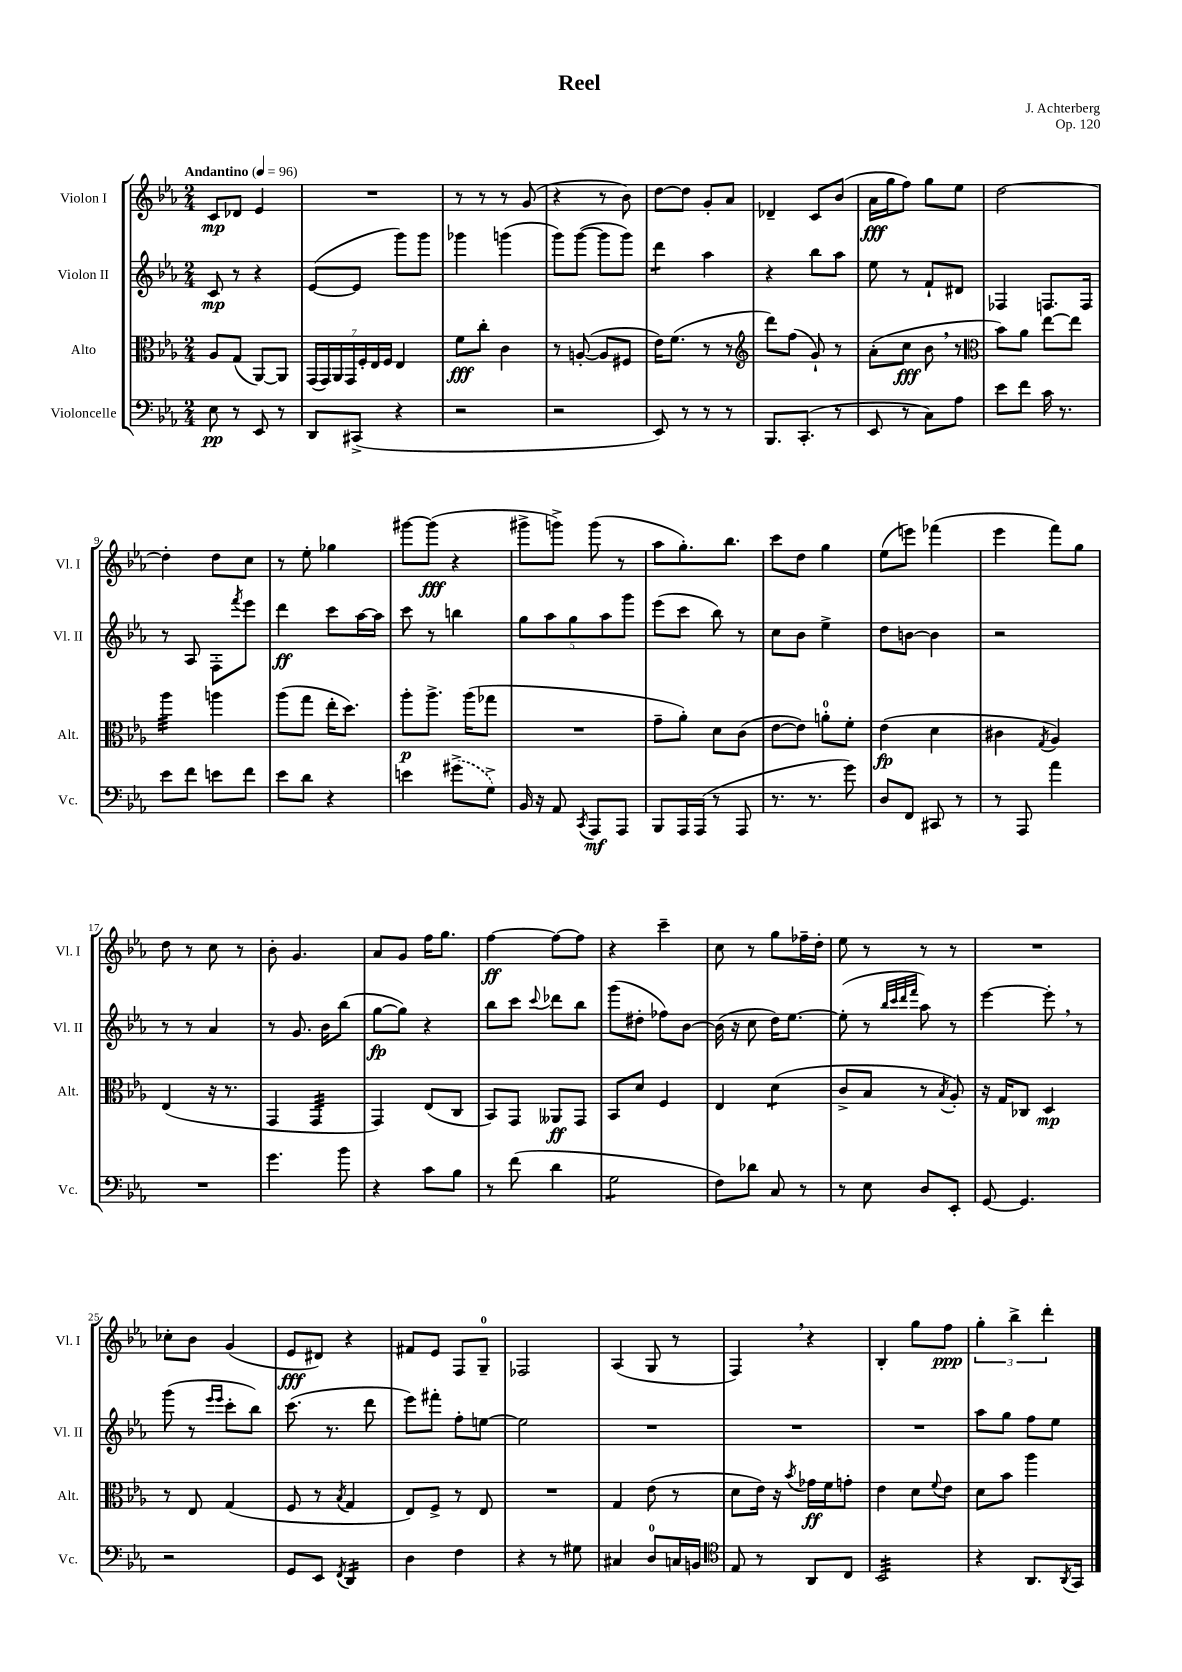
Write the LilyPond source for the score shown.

\header { title = "Reel" composer = "J. Achterberg" opus = "Op. 120" }
<<
\new StaffGroup <<
\new Staff = "s0" \with { instrumentName = "Violon I" shortInstrumentName = "Vl. I" } {
    \clef treble \key ees \major \numericTimeSignature \time 2/4 \tempo "Andantino" 4 = 96
    c'8\mp des'8 ees'4 |
    R2 |
    r8 r8 r8 g'8( |
    r4 r8 bes'8) |
    d''8~ d''8 g'8-. aes'8 |
    des'4-- c'8 bes'8( |
    aes'16\fff g''16 f''8) g''8 ees''8 |
    d''2~ |
    d''4-. d''8 c''8 |
    r8 ees''8-. ges''4 |
    gis'''8~ gis'''8\fff( r4 |
    gis'''8-> g'''8->) g'''8( r8 |
    aes''8 g''8.-.) bes''8. |
    c'''8 d''8 g''4 |
    ees''8( e'''8) fes'''4( |
    ees'''4 f'''8) g''8 |
    d''8 r8 c''8 r8 |
    bes'8-. g'4. |
    aes'8 g'8 f''16 g''8. |
    f''4~\ff f''8~ f''8 |
    r4 c'''4-- |
    c''8 r8 g''8 fes''16-- d''16-. |
    ees''8 r8 r8 r8 |
    R2 |
    ces''8-. bes'8 g'4( |
    ees'8\fff dis'8) r4 |
    fis'8 ees'8 f8 g8-0-- |
    fes2 |
    aes4( g8 r8 |
    f4) \breathe r4 |
    bes4-. g''8 f''8\ppp |
    \tuplet 3/2 { g''4-. bes''4-> d'''4-. } \bar "|." |
}
\new Staff = "s1" \with { instrumentName = "Violon II" shortInstrumentName = "Vl. II" } {
    \clef treble \key ees \major \numericTimeSignature \time 2/4
    c'8\mp r8 r4 |
    ees'8~( ees'8 g'''8) g'''8 |
    ges'''4 g'''4( |
    g'''8) g'''8~( g'''8 g'''8) |
    d'''4:8 aes''4 |
    r4 bes''8 aes''8 |
    ees''8 r8 f'8-! dis'8 |
    fes4 f8. f16 |
    r8 aes8 f8-. \acciaccatura { f'''8 } ees'''8 |
    d'''4\ff c'''8 aes''16~ aes''16 |
    c'''8 r8 b''4 |
    \tuplet 5/4 { g''8 aes''8 g''8 aes''8 g'''8 } |
    ees'''8( c'''8 bes''8) r8 |
    c''8 bes'8 ees''4-> |
    d''8 b'8~ b'4 |
    r2 |
    r8 r8 aes'4 |
    r8 g'8. bes'16 bes''8( |
    g''8~\fp g''8) r4 |
    bes''8 c'''8 \appoggiatura { c'''8 } des'''8 bes''8 |
    g'''8( dis''8-. fes''8) bes'8~ |
    bes'16( r16 c''8 d''16) ees''8.~ |
    ees''8-.( r8 \grace { bes''32 c'''32 d'''32 f'''32 } aes''8) r8 |
    ees'''4~ ees'''8-. \breathe r8 |
    g'''8( r8 \grace { ees'''16 ees'''16 } c'''8-. bes''8) |
    c'''8.( r8. d'''8 |
    ees'''8) fis'''8-. f''8-. e''8~ |
    e''2 |
    R2 |
    R2 |
    R2 |
    aes''8 g''8 f''8 ees''8 \bar "|." |
}
\new Staff = "s2" \with { instrumentName = "Alto" shortInstrumentName = "Alt." } {
    \clef alto \key ees \major \numericTimeSignature \time 2/4
    aes8 g8( aes,8~) aes,8 |
    \tuplet 7/4 { g,16( g,16) aes,16 g,16 f16-. ees16 f16 } ees4 |
    f'8\fff c''8-. c'4 |
    r8 a8~-.( a8 fis8 |
    ees'16) f'8.( r8 r8 |
    \clef treble d'''8) f''8( g'8-!) r8 |
    aes'8-.( c''8\fff bes'8 \breathe r8 |
    \clef alto bes'8) aes'8 ees''8~ ees''8 |
    aes''4:32 a''4 |
    aes''8( g''8 ees''16-. d''8.) |
    aes''8-.\p aes''8.-> aes''16( ges''8 |
    R2 |
    g'8-- aes'8-.) d'8 c'8( |
    ees'8~ ees'8) a'8-0-. f'8-. |
    ees'4\fp( d'4 |
    cis'4 \acciaccatura { g8 } aes4) |
    ees4( r16 r8. |
    g,4 g,4:32 |
    g,4) ees8( c8 |
    bes,8) g,8 aeses,8\ff g,8 |
    bes,8 d'8 f4 |
    ees4 d'4:8( |
    c'8-> bes8 r8 \acciaccatura { bes8 } aes8-.) |
    r16 g16 ces8 d4\mp |
    r8 ees8 g4( |
    f8 r8 \acciaccatura { bes8 } g4 |
    ees8) f8-> r8 ees8 |
    R2 |
    g4 ees'8( r8 |
    d'8 ees'16) r16 \acciaccatura { bes'8 } ges'16\ff f'16 g'8-. |
    ees'4 d'8 \appoggiatura { f'8 } ees'8 |
    d'8 bes'8 aes''4 \bar "|." |
}
\new Staff = "s3" \with { instrumentName = "Violoncelle" shortInstrumentName = "Vc." } {
    \clef bass \key ees \major \numericTimeSignature \time 2/4
    ees8\pp r8 ees,8 r8 |
    d,8 cis,8->( r4 |
    r2 |
    r2 |
    ees,8) r8 r8 r8 |
    bes,,8. c,8.-.( r8 |
    ees,8 r8 c8) aes8 |
    ees'8 f'8 c'16 r8. |
    ees'8 f'8 e'8 f'8 |
    ees'8 d'8 r4 |
    e'4 \once \slurDashed gis'8->( g8->) |
    bes,16 r16 aes,8 \acciaccatura { c,8 } aes,,8\mf aes,,8 |
    bes,,8 aes,,16 aes,,16( r8 aes,,8 |
    r8. r8. g'8) |
    d8 f,8 cis,8 r8 |
    r8 aes,,8 aes'4 |
    R2 |
    g'4. bes'8 |
    r4 c'8 bes8 |
    r8 f'8( d'4 |
    g2:8 |
    f8) des'8 c8 r8 |
    r8 ees8 d8 ees,8-. |
    g,8~ g,4. |
    r2 |
    g,8 ees,8 \acciaccatura { f,8 } d,4:16 |
    d4 f4 |
    r4 r8 gis8 |
    cis4 d8-0 c16 b,16 |
    \clef tenor ees8 r8 aes,8 c8 |
    bes,2:32 |
    r4 aes,8. \acciaccatura { aes,8 } g,16 \bar "|." |
}
>>
>>
